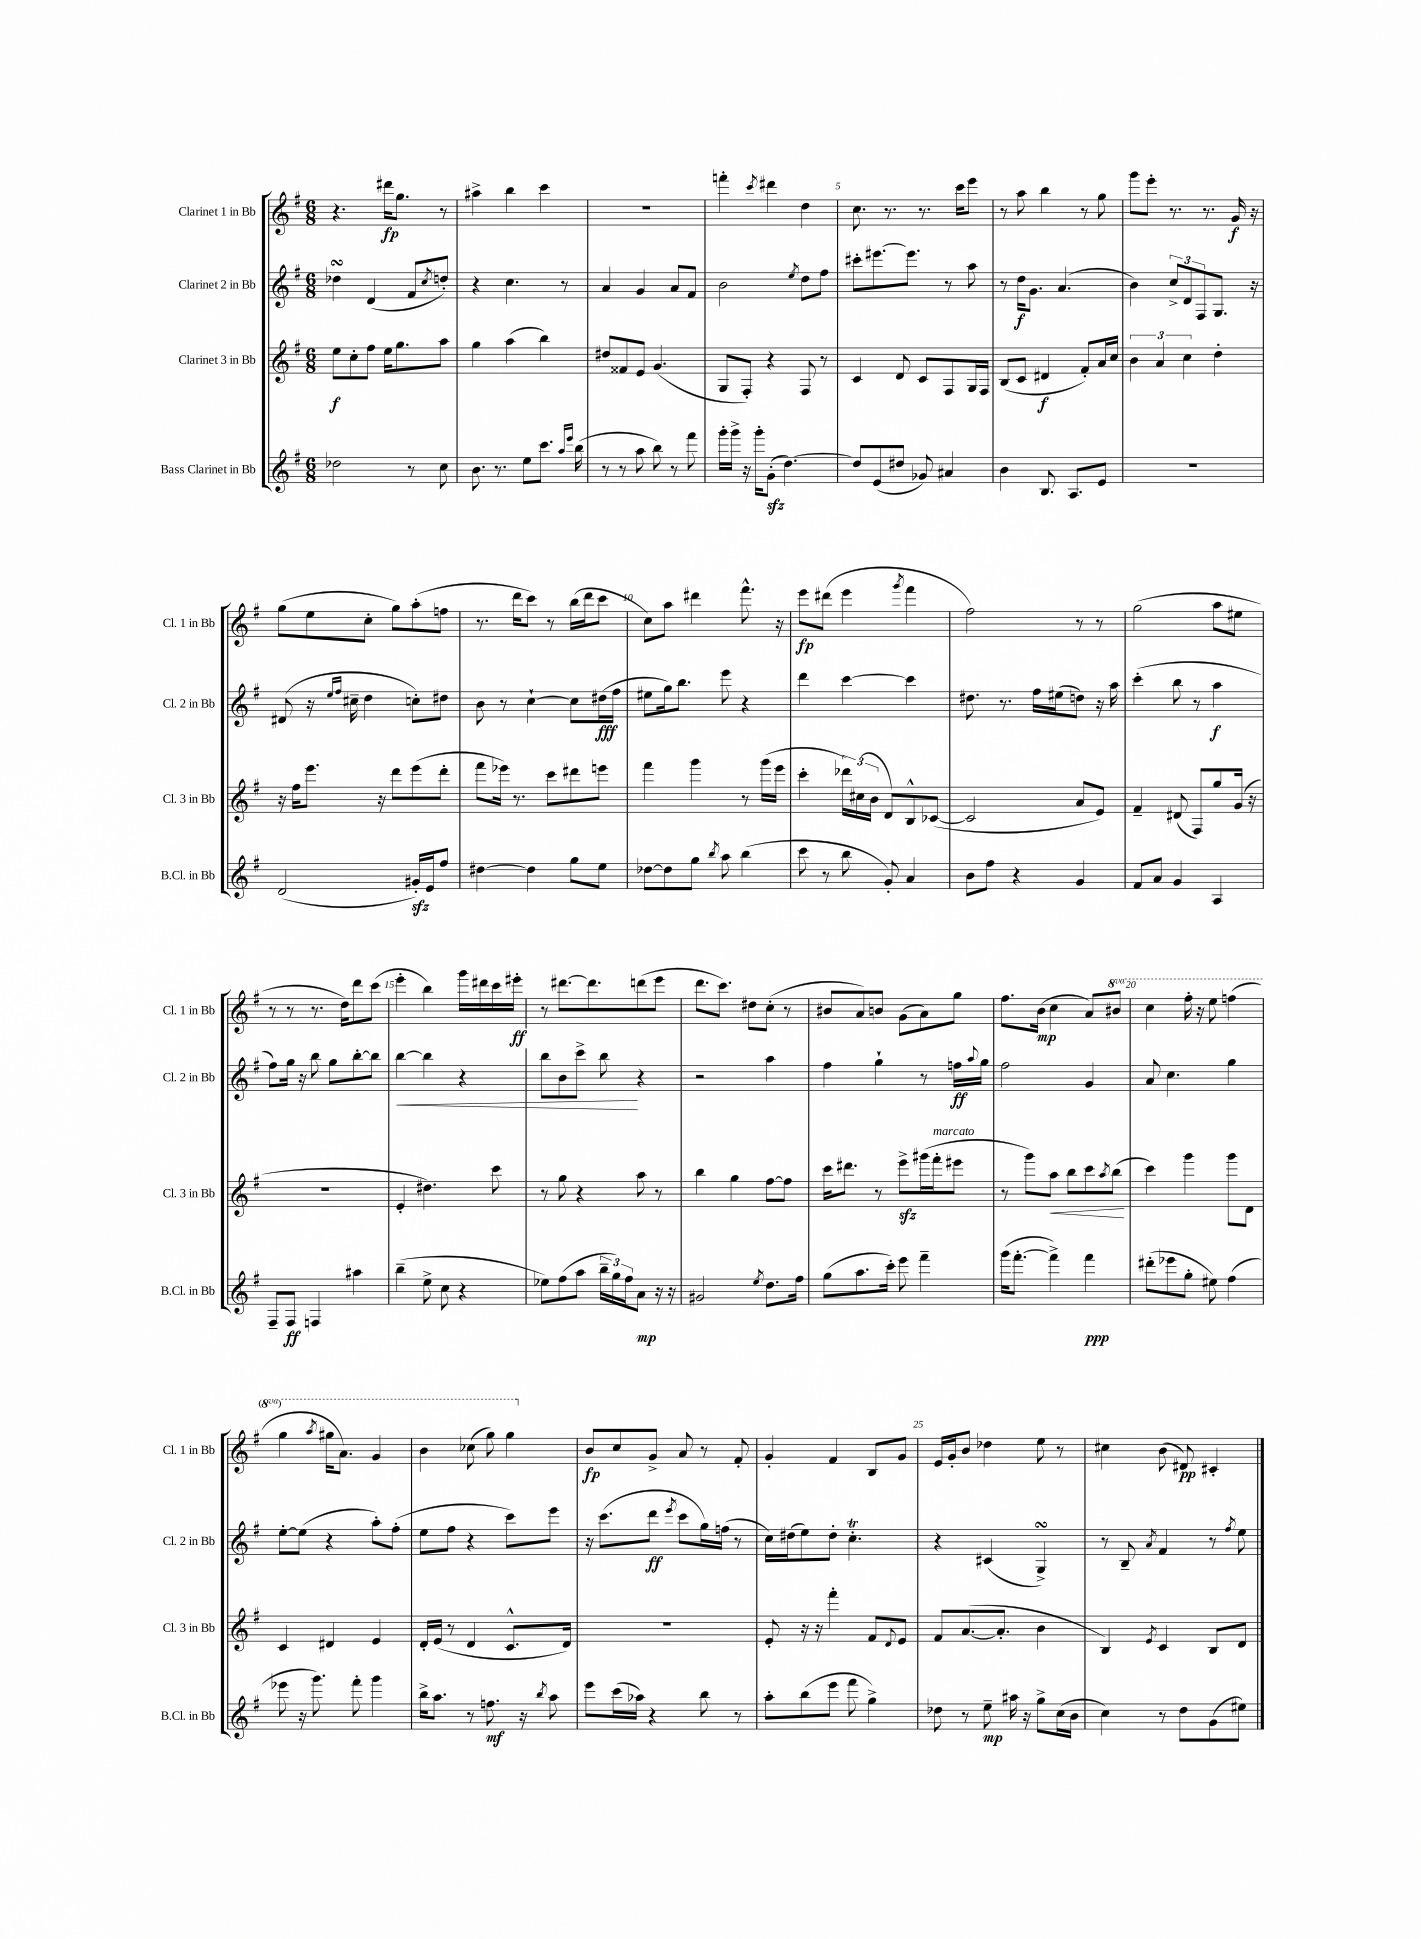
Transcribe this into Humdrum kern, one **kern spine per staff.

**kern	**kern	**kern	**kern
*staff4	*staff3	*staff2	*staff1
*clefG2	*clefG2	*clefG2	*clefG2
*k[f#]	*k[f#]	*k[f#]	*k[f#]
*M6/8	*M6/8	*M6/8	*M6/8
2dd-\	8ee\L	4dd-\	4.r
.	8cc'\	.	.
.	8ff#\J	(4d/	.
.	16ee\LK	.	16ddd#\LK
.	8.gg\	.	8.gg\J
8r	.	8f#/L	.
.	.	8qcc/	.
8cc\	8aa\J	8dd'/J)	8r
=	=	=	=
8.b\	4gg\	4r	4aa#^\
8.r	.	.	.
.	(4aa\	4.cc\	4bb\
8ee\L	.	.	.
8.ccc\J	4bb\)	.	4ccc\
.	.	8r	.
16qqaa/LL	.	.	.
16qqeee/JJ	.	.	.
(16bb\	.	.	.
=	=	=	=
8r	8dd#/L	4a/	2.r
8r	8f##/	.	.
8aa\	8e/J	4g/	.
8bb\)	(4.g/	.	.
8r	.	8a/L	.
8fff#\	.	8f#/J	.
=	=	=	=
16ggg'\LL	8G/L	2b\	4fff'\
16ggg^\JJ	.	.	.
16r	8F#'/J)	.	.
16ggg'\LK	.	.	.
.	.	.	8qccc/
(8g'\J	4r	.	4ddd#\
[4.dd\)	.	.	.
.	.	8qee/	.
.	8F#/	8dd\L	4dd\
.	8r	8ff#\J	.
=	=	=	=
8dd/]L	4c/	8ccc#'\L	8.cc\
(8e/	.	[8.eee#\	.
.	.	.	8.r
8dd#/J	8d/	.	.
.	.	8.eee#\]J	.
8g-/)	8c/L	.	8.r
4a#/	8F#/	8r	.
.	.	.	16ccc\LK
.	16G/L	8aa\	8eee\J
.	16F#/JJ	.	.
=	=	=	=
4b\	(8B/L	8r	8r
.	8c/J	16dd\LK	8aa\
.	.	8.g\J	.
8.B/	4d#/	.	4bb\
.	.	(4.a/	.
8.A/L	.	.	.
.	8f#'/L)	.	8r
8e/J	16a/L	.	8gg\
.	16cc/JJ	.	.
=	=	=	=
2.r	6b\	4b\)	8ggg\L
.	.	.	8eee'\J
.	6a/	.	.
.	.	12cc^/L	8.r
.	6cc\	12d/	.
.	.	12F#/	.
.	.	.	8.r
.	4dd'\	8.G/J	.
.	.	.	16g/
.	.	16r	16r
=	=	=	=
(2d/	16r	(8d#/	(8gg\L
.	16ff#\LK	.	.
.	8.eee\J	16r	8ee\
.	.	16qqee/LL	.
.	.	16qqff#/JJ	.
.	.	16cc#~\	.
.	.	4dd\	8cc'\J
.	16r	.	.
.	8ddd\L	.	8gg\L)
16g#'/LL)	(8eee\	8cc'\L)	(8aa'\
16e/J	.	.	.
8ff#/J	8ddd'\J	8dd#\J	8ff\J
=	=	=	=
[4dd#\	8fff#\L	8b\	8.r
.	16eee-\Jk)	8r	.
.	8.r	.	16ddd\LK
4dd#\]	.	[4cc`\	8ccc\J)
.	8ccc\L	.	8r
8gg\L	8ddd#\	8cc\]L	(16bb\LL
.	.	.	16ddd\J
8ee\J	8eee\J	(16dd#\L	8ccc\J
.	.	16ff#\JJ	.
=	=	=	=
[8dd-\L	4fff#\	8ee#\L	8cc\L)
8dd-\]	.	16gg\k)	8aa\J
.	.	8.bb\J	.
8gg\J	4ggg\	.	4ddd#\
8qbb/	.	.	.
8aa\	.	8eee\	.
(4bb\	8r	4r	8.fff#^^\
.	(16ggg\LL	.	.
.	16eee\JJ	.	16r
=	=	=	=
8ccc\	4ccc'\	4ddd\	8eee\L
8r	.	.	(8ddd#\J
8bb\	24ddd-\LL)	[4ccc\	4eee\
.	(24cc#\	.	.
.	24b\JJ	.	.
8g'/)	8d/L)	.	.
.	.	.	8qggg/
4a/	8B^^/	4ccc\]	4fff#\
.	([8c-/J	.	.
=	=	=	=
8b\L	2c-/]	8.dd#\	2ff#\)
8ff#\J	.	.	.
.	.	8.r	.
4r	.	.	.
.	.	16ff#\LL	.
.	.	(16ee#\J	.
4g/	8a/L	8dd\J)	8r
.	8e/J)	16r	8r
.	.	16aa\	.
=	=	=	=
8f#/L	4f#~/	(4ccc'\	(2gg\
8a/J	.	.	.
4g/	(8d#/	8bb\	.
.	8F#/L)	8r	.
4A/	8gg/	4aa\	8aa\L
.	(16g/Jk	.	8ee#\J
.	16r	.	.
=	=	=	=
8F#~/L	2.r	8ff#\L)	8r
8F#/J	.	16gg\Jk	8r
.	.	16r	.
4F/	.	8bb\	8.r
.	.	8gg\L	.
.	.	.	16dd\LK)
4aa#\	.	[8bb'\	8ddd\
.	.	8bb\]J	(8ccc\J
=	=	=	=
(4bb~\	4e'/	[4bb\	4eee'\
8ee^\	4.dd#\)	4bb\]	4bb\)
8cc\	.	.	.
4r	.	4r	16ggg\LL
.	.	.	16ddd#\
.	8ccc\	.	16ccc\
.	.	.	16eee#'\JJ
=	=	=	=
8ee-\L)	8r	8bb\L	8r
(8ff#\	8gg\	8b\	[8.ddd#\L
8aa\J	4r	8ccc^\J	.
.	.	.	8.ddd#\]
24bb~\LL	.	8bb\	.
24gg\)	.	.	.
24ff#\J	.	.	.
8a\J	8aa\	4r	(8ddd\
16r	8r	.	8eee\J
16r	.	.	.
=	=	=	=
2g#/	4bb\	2r	8.ddd\L
.	.	.	8.ccc\J)
.	4gg\	.	.
.	.	.	8dd#\L
8qee/	.	.	.
8.dd\L	[8ff#\L	4aa\	(8cc'\J
.	8ff#\]J	.	8r
16ff#\Jk	.	.	.
=	=	=	=
(8gg\L	16ccc\LK	4ff#\	8b#/L
.	8.ddd#\J	.	.
8.aa\	.	.	8a/)
.	8r	4gg`\	8b/J
16ccc'\Jk)	.	.	.
8eee\	8eee^\L	.	(8g\L
4fff#~\	(16ggg#\L	8r	8a\)
.	16fff#'\J	.	.
.	8eee#\J	16ff\LL	8gg\J
.	.	8qqaa/	.
.	.	16gg\JJ	.
=	=	=	=
(16ggg\LK	8r	2ff#\	8.ff#\L
[8.fff#'\J	.	.	.
.	8ggg\L)	.	.
.	.	.	(16b\Jk
4fff#^\])	8aa\J	.	4cc\
.	8bb\L	.	.
4fff#\	8ccc\	4g/	8a/L)
.	8qaa/	.	.
.	(8bb\J	.	8bb#/J
=	=	=	=
(8ddd#'\L	4ccc\)	8a/	4ccc\
8eee-\	.	4.cc\	.
8gg'\J	4ggg\	.	16fff#'\
.	.	.	16r
8ee#\)	.	.	8eee\
(4ff#\	8ggg\L	4gg\	(4fff\
.	8d\J	.	.
=	=	=	=
8eee-\	4c/	[8ee'\L	4ggg\
16r	.	(8ee\]J	.
8.ggg\)	.	.	.
.	.	.	8qaaa/
.	4d#/	4r	16ggg#\LK
.	.	.	8.aa\J)
8fff#'\	.	.	.
4ggg\	4e/	8aa'\L)	4gg/
.	.	(8ff#'\J	.
=	=	=	=
16bb^\LK	16d'/LL	8ee\L	4bb\
8.aa\J	(16e/JJ	.	.
.	8r	8ff#\J	.
8r	4d/	4r	(8ccc-\
8.ff\	.	.	8ggg\)
.	8.c^^/L	8ccc\L)	4ggg\
16r	.	.	.
8qbb/	.	.	.
8aa\	.	8eee\J	.
.	16d/Jk)	.	.
=	=	=	=
8eee\L	2.r	16r	8b/L
.	.	(8.ccc\L	.
(16ccc\L	.	.	8cc/
16aa-\JJ)	.	.	.
4r	.	8ddd\J	8g^/J
.	.	8qeee/	.
.	.	8ccc\L	8a/
8bb\	.	16gg\L)	8r
.	.	(16ff\JJ	.
8r	.	8r	8f#'/
=	=	=	=
8aa'\L	8e'/	16cc\LL)	4g'/
.	.	(16dd#\J	.
(8bb\	16r	8ee\)	.
.	16r	.	.
8eee\J	4fff#'\	8dd#'\J	4f#/
8fff#\	.	4.cc'\	.
4gg^\)	8f#/L	.	8B/L
.	8qqd/	.	.
.	8e/J	.	8g/J
=	=	=	=
8dd-\	8f#/L	4r	16e/LL
.	.	.	16g'/J
8r	([8.a/	.	8b/J
8ee~\	.	(4c#/	4dd-\
.	8.a'/]J	.	.
16aa#\	.	.	.
16r	.	.	.
8gg^\L	4b\	4G^/)	8ee\
(16cc\L	.	.	8r
16b\JJ	.	.	.
=	=	=	=
4cc\)	4B/)	8r	4cc#\
.	.	8B~/	.
.	8qe/	8qa/	.
8r	4c/	4f#/	(8b\
8dd\L	.	.	8d#/)
(8g\	8B/L	8r	4c#'/
.	.	8qff#/	.
8ee#\J)	8d/J	8ee\	.
==	==	==	==
*-	*-	*-	*-
